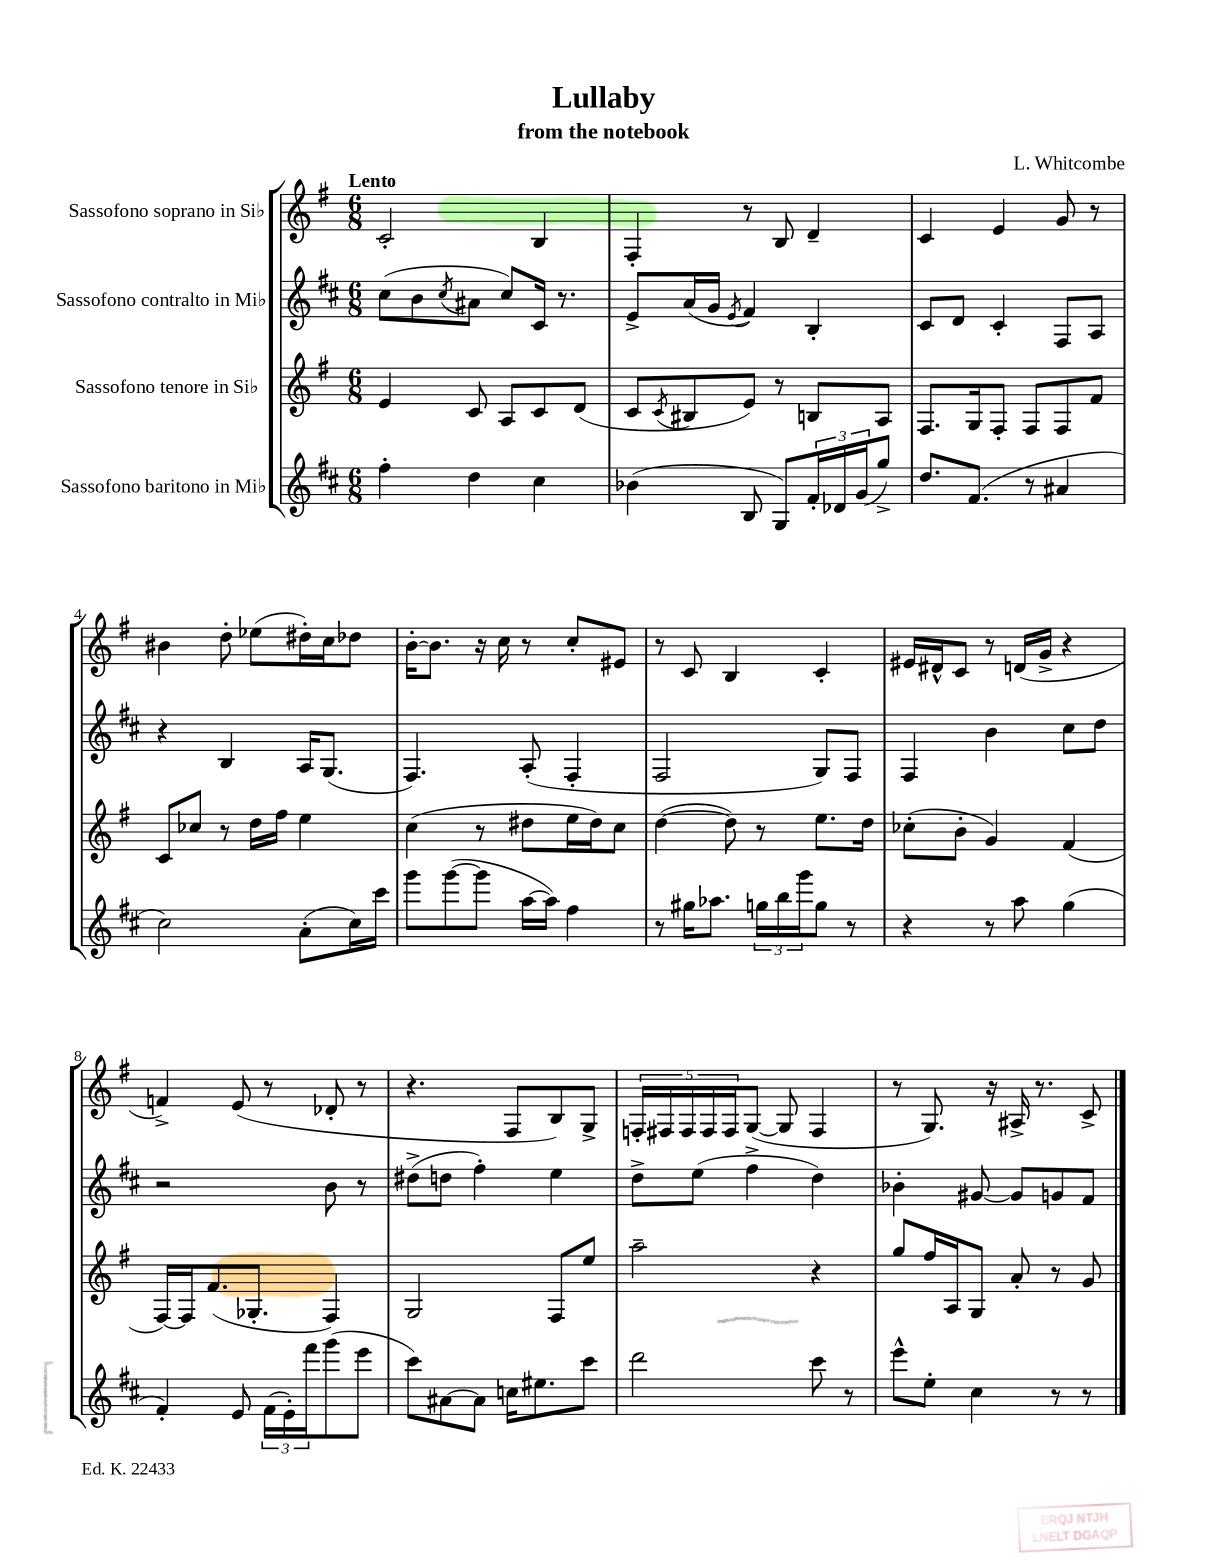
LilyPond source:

\header { title = "Lullaby" composer = "L. Whitcombe" subtitle = "from the notebook" }
<<
\new StaffGroup <<
\new Staff = "s0" \with { instrumentName = "Sassofono soprano in Sib" } {
    \clef treble \key g \major \numericTimeSignature \time 6/8 \tempo "Lento"
    c'2-. b4 |
    fis4-. r8 b8 d'4-- |
    c'4 e'4 g'8 r8 |
    bis'4 d''8-. ees''8( dis''16-.) c''16 des''8 |
    b'16~-. b'8. r16 c''16 r8 c''8-. eis'8 |
    r8 c'8 b4 c'4-. |
    eis'16 dis'16-^ c'8 r8 d'16( g'16-> r4 |
    f'4->) e'8( r8 des'8-. r8 |
    r4. fis8 b8) g8-> |
    \tuplet 5/4 { f16-. fis16 fis16 fis16 fis16 } g8~( g8 fis4 |
    r8 g8.) r16 ais16-> r8. c'8-> \bar "|." |
}
\new Staff = "s1" \with { instrumentName = "Sassofono contralto in Mib" } {
    \clef treble \key d \major \numericTimeSignature \time 6/8
    cis''8( b'8 \acciaccatura { cis''8 } ais'8 cis''8) cis'16 r8. |
    e'8-> a'16( g'16 \acciaccatura { e'8 } fis'4) b4-. |
    cis'8 d'8 cis'4-. fis8 a8 |
    r4 b4 a16 g8.( |
    fis4.) a8-.( fis4-. |
    fis2 g8) fis8 |
    fis4 b'4 cis''8 d''8 |
    r2 b'8 r8 |
    dis''8->( d''8 fis''4-.) e''4 |
    d''8-> e''8( fis''4-> d''4) |
    bes'4-. gis'8~ gis'8 g'8 fis'8 \bar "|." |
}
\new Staff = "s2" \with { instrumentName = "Sassofono tenore in Sib" } {
    \clef treble \key g \major \numericTimeSignature \time 6/8
    e'4 c'8 a8 c'8 d'8( |
    c'8 \acciaccatura { c'8 } bis8 e'8) r8 b8 a8 |
    fis8. g16 fis8-. fis8 fis8 fis'8 |
    c'8 ces''8 r8 d''16 fis''16 e''4 |
    c''4( r8 dis''8 e''16 dis''16) c''8 |
    d''4~( d''8) r8 e''8. d''16 |
    ces''8-.( b'8-. g'4) fis'4( |
    fis16~) fis16 fis'8.( ges8.-. fis4) |
    g2 fis8 e''8 |
    a''2-- r4 |
    g''8 fis''16 a16 g8 a'8-. r8 g'8 \bar "|." |
}
\new Staff = "s3" \with { instrumentName = "Sassofono baritono in Mib" } {
    \clef treble \key d \major \numericTimeSignature \time 6/8
    fis''4-. d''4 cis''4 |
    bes'4( b8 g8) \tuplet 3/2 { fis'16-. des'16 g'16( } g''8->) |
    d''8. fis'8.( r8 ais'4 |
    cis''2) a'8-.( cis''16) cis'''16 |
    g'''8 g'''8~( g'''8 a''16~ a''16) fis''4 |
    r8 gis''16 aes''8. \tuplet 3/2 { g''16 b''16 g'''16 } g''8 r8 |
    r4 r8 a''8 g''4( |
    fis'4-.) e'8 \tuplet 3/2 { fis'16( e'16-.) fis'''16 } g'''8( e'''8 |
    cis'''8) ais'8~ ais'8 c''16 eis''8. cis'''8 |
    d'''2 cis'''8 r8 |
    e'''8-^ e''8-. cis''4 r8 r8 \bar "|." |
}
>>
>>
